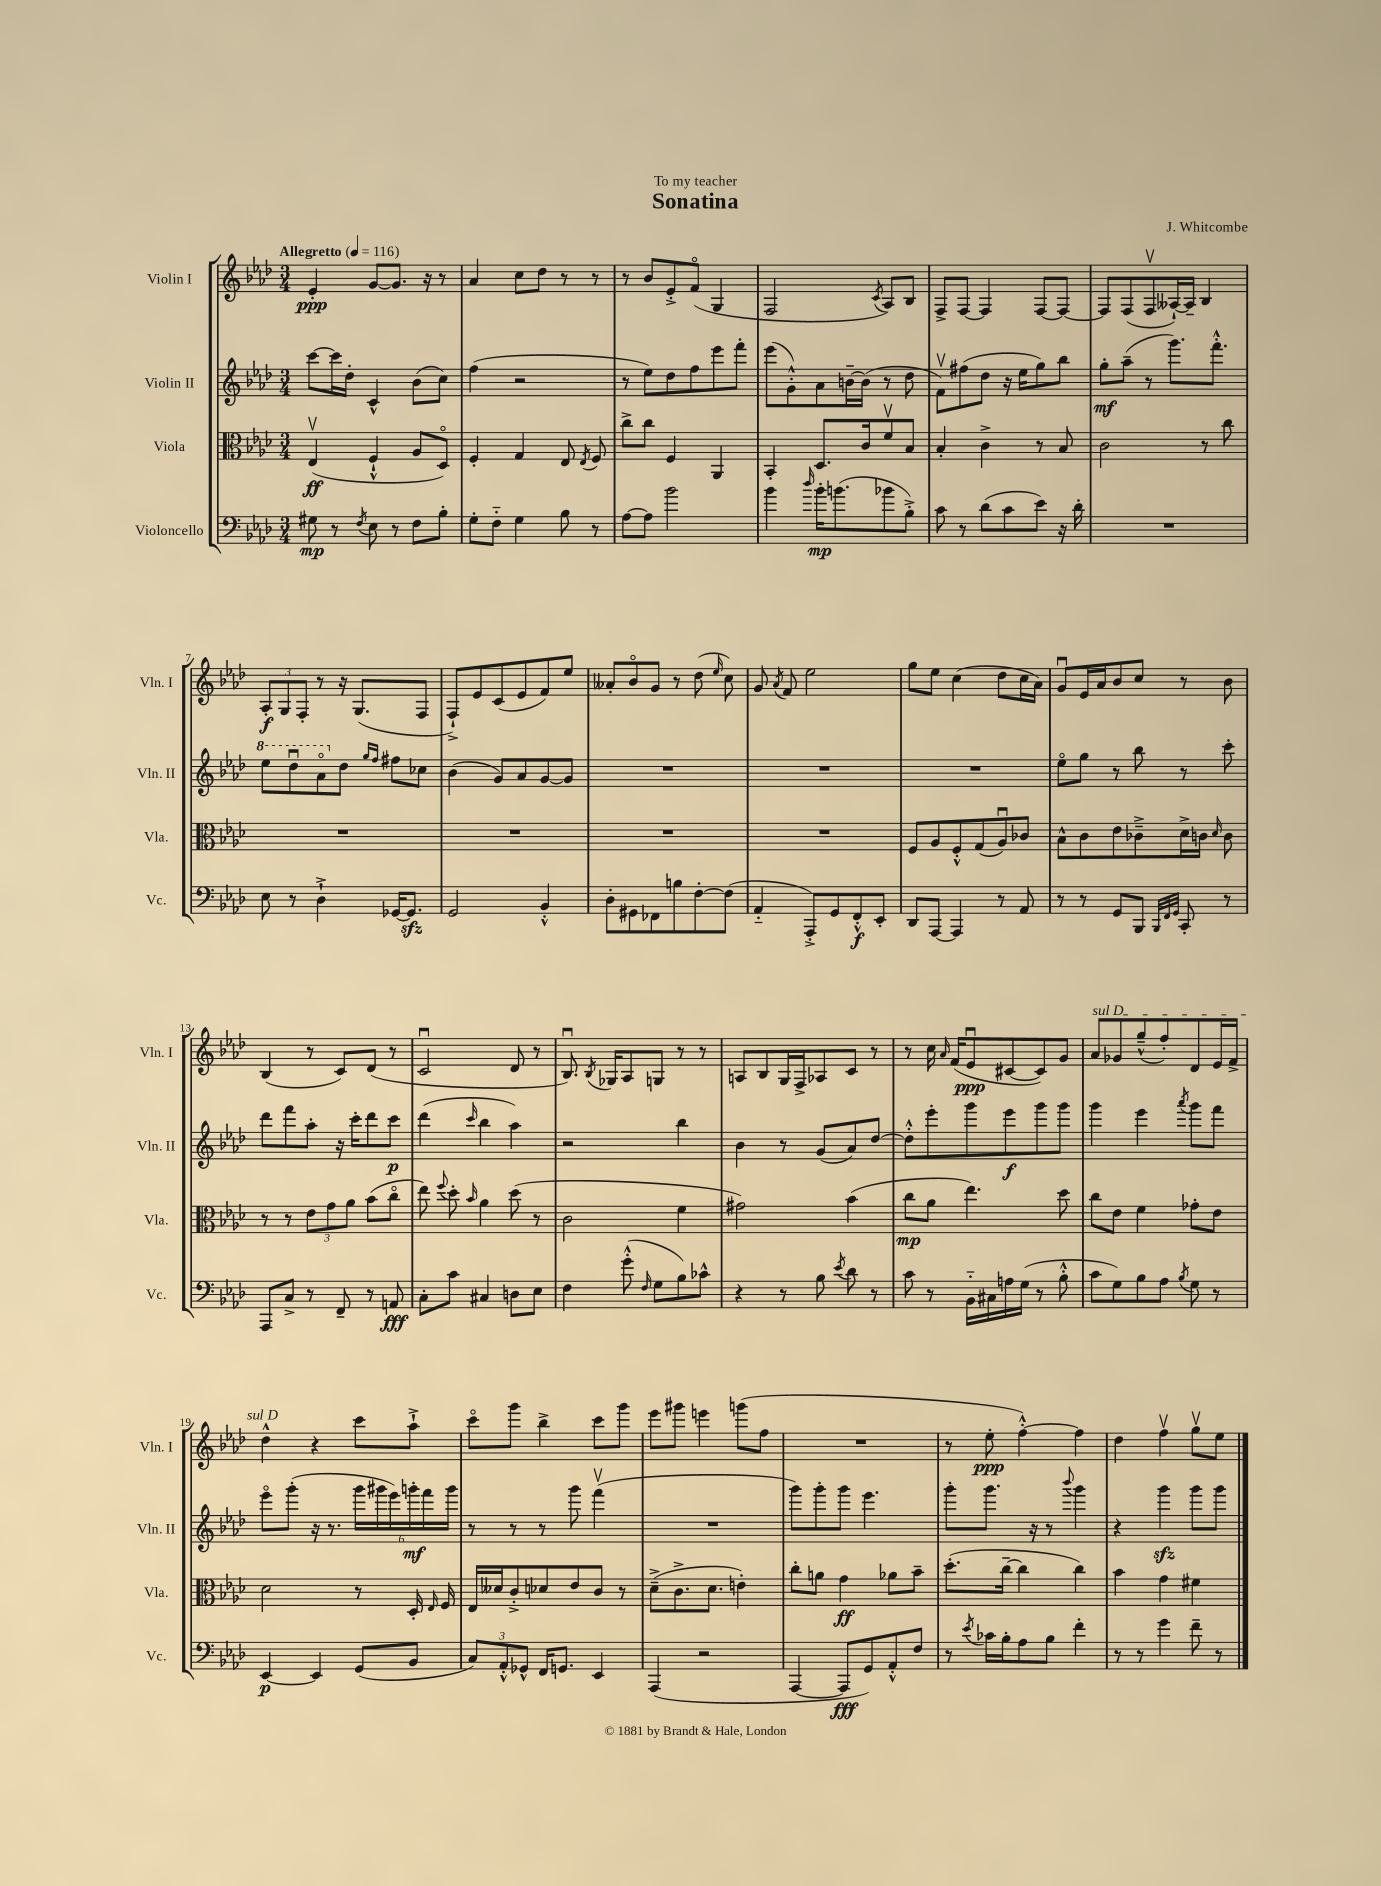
\header { title = "Sonatina" composer = "J. Whitcombe" dedication = "To my teacher" }
<<
\new StaffGroup <<
\new Staff = "s0" \with { instrumentName = "Violin I" shortInstrumentName = "Vln. I" } {
    \clef treble \key aes \major \numericTimeSignature \time 3/4 \tempo "Allegretto" 4 = 116
    \autoBeamOff ees'4-.\ppp g'8[~ g'8.] r16 r8 |
    aes'4 c''8[ des''8] r8 r8 |
    r8 bes'8[ ees'8-.-> f'8]\flageolet( g4 |
    f2 \acciaccatura { c'8 } aes8[) bes8] |
    f8[-> f8]~ f4 f8[~ f8]~ |
    f8[ f8( f8\upbow aeses16~-!) aeses16]-- bes4 |
    \tuplet 3/2 { aes8[-.\f g8 f8]-. } r8 r16 g8.[( f8] |
    f8[-!->) ees'8 c'8( ees'8 f'8) ees''8] |
    aeses'8[-. bes'8\flageolet g'8] r8 des''8( \grace { ees''16 } c''8) |
    g'8 \acciaccatura { aes'8 } f'8 ees''2 |
    g''8[ ees''8] c''4( des''8[ c''16 aes'16]) |
    g'8[\downbow ees'16 aes'16 bes'8 c''8] r8 bes'8 |
    bes4( r8 c'8[) des'8]( r8 |
    c'2\downbow des'8 r8 |
    bes8.\downbow) \acciaccatura { bes8 } ges16[ aes8 g8] r8 r8 |
    a8[ bes8 g16 f16-> aes8 c'8] r8 |
    r8 c''16 \grace { aes'16 } f'16[( ees'8\downbow\ppp cis'8~ cis'8) g'8] |
    \once \override TextSpanner.bound-details.left.text = \markup { \italic "sul D" } aes'8[\startTextSpan ges'8 g''8---^( f''8-.) des'8 ees'16 f'16]-> |
    des''4-^\stopTextSpan r4 c'''8[ aes''8]-!-> |
    c'''8[\flageolet g'''8] bes''4-> c'''8[ g'''8] |
    ees'''8[ gis'''8] e'''4 g'''8[( f''8] |
    R2. |
    r8 ees''8-.\ppp f''4~-.-^) f''4 |
    des''4 f''4\upbow g''8[\upbow ees''8] \bar "|." |
}
\new Staff = "s1" \with { instrumentName = "Violin II" shortInstrumentName = "Vln. II" } {
    \clef treble \key aes \major \numericTimeSignature \time 3/4
    \autoBeamOff c'''8[~ c'''16 des''16]-. c'4-^ bes'8[( c''8]) |
    f''4( r2 |
    r8 ees''8[) des''8 f''8 ees'''8 f'''8]-. |
    ees'''8[( g'8-.-^) aes'8 b'16~-- b'16]( r8 des''8 |
    f'8[\upbow) fis''8( des''8] r16 ees''16[ g''8) bes''8] |
    g''8[-.\mf aes''8]--( r8 g'''8.[) f'''8.]-.-^ |
    \ottava #1 ees'''8[ des'''8\downbow aes''8\flageolet \ottava #0 des''8] \grace { g''16[ f''16] } fis''8[ ces''8] |
    bes'4( g'8[) aes'8 g'8~ g'8] |
    R2. |
    R2. |
    R2. |
    ees''8[\flageolet g''8] r8 bes''8 r8 c'''8-. |
    des'''8[ f'''8 aes''8]-. r16 c'''16[-. des'''8 c'''8]\p |
    des'''4( \grace { c'''16 } bes''4 aes''4) |
    r2 bes''4 |
    bes'4 r8 g'8[( aes'8) des''8]~ |
    des''8[-.-^ ees'''8-. g'''8 ees'''8\f g'''8 g'''8] |
    g'''4 ees'''4 \acciaccatura { aes'''8 } g'''8[ f'''8] |
    ees'''8[\flageolet g'''8]-.( r16 r8. \tuplet 6/4 { g'''16[ gis'''16 ees'''16) g'''16-.\mf f'''16 g'''16] } |
    r8 r8 r8 g'''8 f'''4\upbow( |
    R2. |
    g'''8[) g'''8-. g'''8] ees'''4. |
    g'''8[-. g'''8.] r16 r8 \appoggiatura { bes'''8 } g'''4 |
    r4 g'''4\sfz g'''8[ g'''8] \bar "|." |
}
\new Staff = "s2" \with { instrumentName = "Viola" shortInstrumentName = "Vla." } {
    \clef alto \key aes \major \numericTimeSignature \time 3/4
    \autoBeamOff ees4\upbow\ff( f4-!-^ aes8[ des8]\flageolet) |
    f4-. g4 ees8 \acciaccatura { ees8 } f8 |
    c''8[-> c''8] f4 aes,4 |
    bes,4-. des8.[ c'16 f'8\upbow bes8] |
    bes4-. c'4-> r8 bes8 |
    c'2 r8 c''8 |
    R2. |
    R2. |
    R2. |
    R2. |
    f8[ aes8 f8-.-^ g8( aes8\downbow) ces'8] |
    bes8[-^ c'8 ees'8 ces'8---> des'16-> c'16] \grace { des'16 } c'8 |
    r8 r8 \tuplet 3/2 { ees'8[ g'8 aes'8] } bes'8[( c''8]\flageolet |
    ees''8) \appoggiatura { f''8 } des''8-. \grace { bes'16 } aes'4 des''8( r8 |
    c'2 f'4 |
    gis'2) bes'4( |
    c''8[\mp aes'8] ees''4.) des''8 |
    c''8[ ees'8] f'4 ges'8[-. ees'8] |
    des'2 r8 des16-. \grace { ees16 } f16 |
    ees16[ deses'16 c'8-.-> des'8 ees'8 c'8] r8 |
    des'8[--->( c'8.-> des'8.] e'4-.) |
    c''8[-. a'8] g'4\ff aes'8[ bes'8]-- |
    des''8.[-.( c''16]~-- c''4 c''4) |
    bes'4 g'4 fis'4 \bar "|." |
}
\new Staff = "s3" \with { instrumentName = "Violoncello" shortInstrumentName = "Vc." } {
    \clef bass \key aes \major \numericTimeSignature \time 3/4
    \autoBeamOff gis8\mp r8 \acciaccatura { f8 } ees8 r8 f8[ bes8]-. |
    g8[-. f8]-_ g4 bes8 r8 |
    aes8[~ aes8] bes'2 |
    bes'4 \grace { des''16 } bes'16[-.\mp b'8.( bes'8 bes8]-.->) |
    c'8 r8 des'8[( c'8 ees'8]) r16 des'16-. |
    R2. |
    ees8 r8 des4-!-> ges,16[~ ges,8.]\sfz |
    g,2 bes,4-.-^ |
    des8[-. gis,8 fes,8 b8 f8~-. f8]( |
    aes,4-_ aes,,8[-.->) g,8 f,8-.-^\f ees,8]-. |
    des,8[ aes,,8]~ aes,,4 r8 aes,8 |
    r8 r8 g,8[ bes,,8] \grace { bes,,32[ f,32 g,32] } c,8-. r8 |
    aes,,8[ c8]-> r8 f,8-- r8 a,8\fff |
    c8[-. c'8] cis4 d8[ ees8] |
    f4 g'8-.-^( \grace { f16 } g8[ bes8) ces'8]-^ |
    r4 r8 bes8 \acciaccatura { ees'8 } des'8 r8 |
    c'8 r8 bes,16[-_ cis16 a16 g16]( r8 bes8-.-^ |
    c'8[ g8) bes8 aes8] \acciaccatura { bes8 } g8 r8 |
    ees,4~\p ees,4 g,8[( bes,8] |
    \tuplet 3/2 { c8[) aes,8-.-^ ges,8]-^ } f,16[ g,8.] ees,4 |
    aes,,4( r2 |
    aes,,4~ aes,,8[\fff g,8) aes,8-.-^ f8] |
    r8 \acciaccatura { ees'8 } ces'16[ bes16-. aes8 bes8] f'4-. |
    r8 r8 g'4 f'8-- r8 \bar "|." |
}
>>
>>
